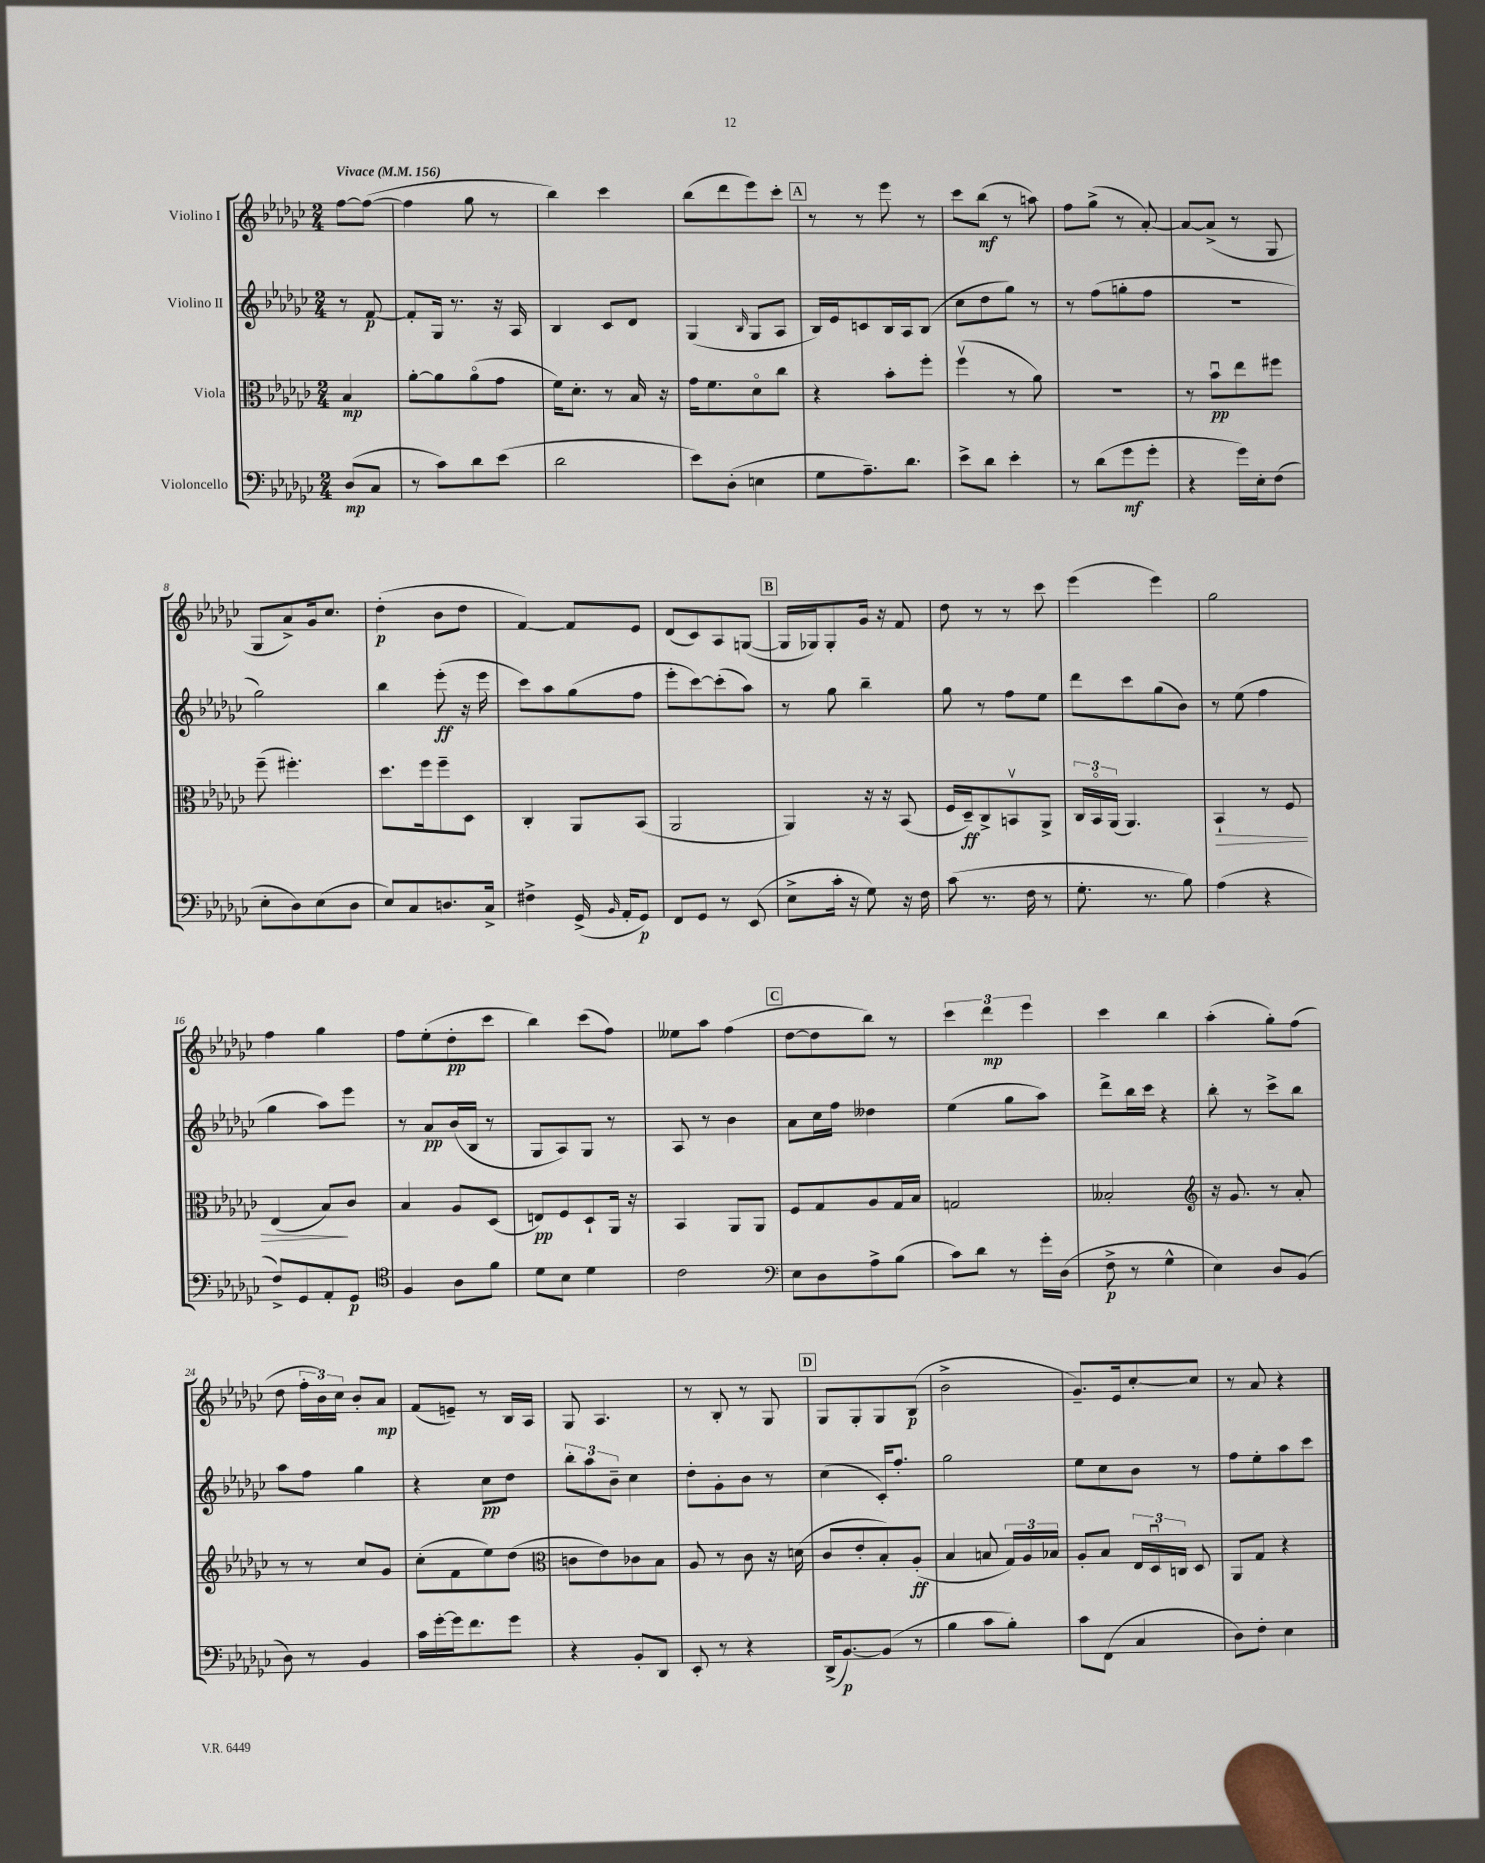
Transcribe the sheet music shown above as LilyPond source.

<<
\new StaffGroup <<
\new Staff = "s0" \with { instrumentName = "Violino I" } {
    \clef treble \key ges \major \numericTimeSignature \time 2/4 \partial 4 \tempo "Vivace" 4 = 156
    \autoBeamOff f''8[~ f''8]~( |
    f''4 ges''8 r8 |
    bes''4) ces'''4 |
    bes''8[( des'''8 ees'''8) ces'''8]-. |
    \mark \markup { \box "A" } r8 r8 ees'''8 r8 |
    ces'''8[ bes''8]\mf( r8 a''8) |
    f''8[ ges''8]->( r8 aes'8~-.) |
    aes'8[~ aes'8]->( r8 ges8 |
    ges8[ aes'8->) ges'16 ces''8.] |
    des''4-.\p( bes'8[ des''8] |
    f'4~) f'8[ ees'8] |
    des'8[( ces'8) aes8 g8]~( |
    \mark \markup { \box "B" } g16[ ges16) ges8-. ges'16] r16 f'8 |
    des''8 r8 r8 ces'''8 |
    ees'''4( ees'''4) |
    ges''2 |
    f''4 ges''4 |
    f''8[ ees''8-.( des''8-.\pp ces'''8] |
    bes''4) ces'''8[( f''8]) |
    eeses''8[ aes''8] f''4( |
    \mark \markup { \box "C" } des''8[~ des''8 bes''8]) r8 |
    \tuplet 3/2 { ces'''4 des'''4\mp ees'''4 } |
    ces'''4 bes''4 |
    aes''4-.( ges''8[-.) f''8]( |
    des''8 \tuplet 3/2 { f''16[-. bes'16) ces''16] } bes'8[-. aes'8]\mp |
    f'8[( e'8]--) r8 bes16[ aes16] |
    ges8 aes4. |
    r8 bes8-. r8 ges8 |
    \mark \markup { \box "D" } ges8[ ges8-. ges8 bes8]\p( |
    bes'2-> |
    ges'8.[--) ees'16 ces''8~-. ces''8] |
    r8 aes'8 r4 \bar "|." |
}
\new Staff = "s1" \with { instrumentName = "Violino II" } {
    \clef treble \key ges \major \numericTimeSignature \time 2/4 \partial 4
    \autoBeamOff r8 f'8~\p |
    f'8[-. ges16] r8. r16 aes16 |
    bes4 ces'8[ des'8] |
    ges4( \grace { bes16 } ges8[ aes8] |
    \mark \markup { \box "A" } bes16[) ees'16 c'8 bes16 aes16 bes8]( |
    ces''8[ des''8 ges''8]) r8 |
    r8 f''8[( g''8-. f''8] |
    R2 |
    ges''2) |
    bes''4 ees'''8-.\ff( r16 ees'''16 |
    ces'''8[) aes''8 ges''8( f''8] |
    ees'''8[-. ces'''8~) ces'''8-.( aes''8]) |
    \mark \markup { \box "B" } r8 ges''8 bes''4-- |
    ges''8 r8 f''8[ ees''8] |
    des'''8[ ces'''8 ges''8( bes'8]) |
    r8 ees''8( f''4 |
    ges''4 aes''8[) ees'''8] |
    r8 aes'8[\pp bes'16( bes16] r8 |
    ges8[ aes8) ges8] r8 |
    aes8 r8 bes'4 |
    \mark \markup { \box "C" } aes'8[ ces''16 f''16] deses''4 |
    ees''4( ges''8[ aes''8]) |
    des'''8[-> bes''16 ces'''16] r4 |
    bes''8-. r8 ces'''8[-> bes''8] |
    aes''8[ f''8] ges''4 |
    r4 ces''8[\pp des''8] |
    \tuplet 3/2 { bes''8[-. aes''8 bes'8]-- } ces''4 |
    des''8[-. ges'8-. bes'8] r8 |
    \mark \markup { \box "D" } ces''4( ces'16[-.) f''8.]-. |
    ges''2 |
    ees''8[ ces''8 bes'8] r8 |
    f''8[ ees''8-. aes''8 ces'''8] \bar "|." |
}
\new Staff = "s2" \with { instrumentName = "Viola" } {
    \clef alto \key ges \major \numericTimeSignature \time 2/4 \partial 4
    \autoBeamOff bes4\mp |
    aes'8[~-. aes'8 aes'8\flageolet( ges'8] |
    f'16[) des'8.]-. r8 bes16 r16 |
    ges'16[ f'8. des'8\flageolet ces''8] |
    \mark \markup { \box "A" } r4 bes'8[-. f''8]-. |
    f''4\upbow( r8 aes'8) |
    r2 |
    r8 bes'8[\downbow\pp ees''8 fis''8] |
    f''8--( fis''4.-.) |
    des''8.[ f''16 f''8-- des8] |
    ces4-. aes,8[ bes,8]( |
    aes,2 |
    \mark \markup { \box "B" } aes,4) r16 r16 bes,8( |
    f16[ des16--\ff) ces8-> b,8\upbow aes,8]-> |
    \tuplet 3/2 { ces16[ bes,16\flageolet aes,16]( } aes,4.) |
    bes,4-!\> r8 f8 |
    ees4( bes8[\!) ces'8] |
    bes4 aes8[ des8]( |
    e8[\pp) f8 des8-! aes,16] r16 |
    bes,4 aes,8[ aes,8] |
    \mark \markup { \box "C" } f8[ ges8 aes8 ges16 bes16] |
    g2 |
    beses2-. |
    \clef treble r16 ges'8. r8 aes'8-. |
    r8 r8 ces''8[ ges'8] |
    ces''8[-.( f'8 ees''8) des''8]( |
    \clef alto c'8[ ees'8) ces'8 bes8] |
    aes8 r8 ces'8 r16 d'16( |
    \mark \markup { \box "D" } ces'8[ ees'8-. bes8-.) aes8]-.\ff( |
    bes4 b8 \tuplet 3/2 { ges16[) aes16 bes16] } |
    aes8[-. bes8] \tuplet 3/2 { ees16[ des16\downbow c16] } des8 |
    aes,8[ ges8] r4 \bar "|." |
}
\new Staff = "s3" \with { instrumentName = "Violoncello" } {
    \clef bass \key ges \major \numericTimeSignature \time 2/4 \partial 4
    \autoBeamOff des8[\mp( ces8] |
    r8 ces'8[) des'8 ees'8]( |
    des'2 |
    ees'8[) des8]-.( e4 |
    \mark \markup { \box "A" } ges8[ aes8.--) des'8.] |
    ees'8[-> des'8] ees'4-. |
    r8 des'8[( ges'8\mf ges'8]-. |
    r4 ges'16[) ees16-. f8]( |
    ees8[-. des8) ees8( des8] |
    ees8[) ces8 d8. ces16]-> |
    fis4-> ges,16->( \grace { bes,16 } aes,16[-. ges,8]\p) |
    f,8[ ges,8] r8 ees,8( |
    \mark \markup { \box "B" } ees8[-> ces'16]-. r16 ges8) r16 f16 |
    ces'8( r8. f16 r8 |
    ges8.-. r8. bes8) |
    aes4( r4 |
    f8[->) ges,8 aes,8-. ges,8]\p |
    \clef tenor f4 aes8[ f'8] |
    des'8[ bes8] des'4 |
    ces'2 |
    \mark \markup { \box "C" } \clef bass ees8[ des8 aes8-> bes8]( |
    ces'8[) des'8] r8 ges'16[-. des16]( |
    f8->\p r8 ges4-^ |
    ees4) des8[ bes,8]( |
    des8) r8 bes,4 |
    ces'16[ ges'16~-. ges'16 f'8. ges'8] |
    r4 bes,8[-. des,8] |
    ees,8-. r8 r4 |
    \mark \markup { \box "D" } des,16[->( bes,8.~\p) bes,8]( r8 |
    bes4 ces'8[ bes8]-.) |
    ces'8[ f,8]( ces4 |
    des8[) f8]-. ees4 \bar "|." |
}
>>
>>
